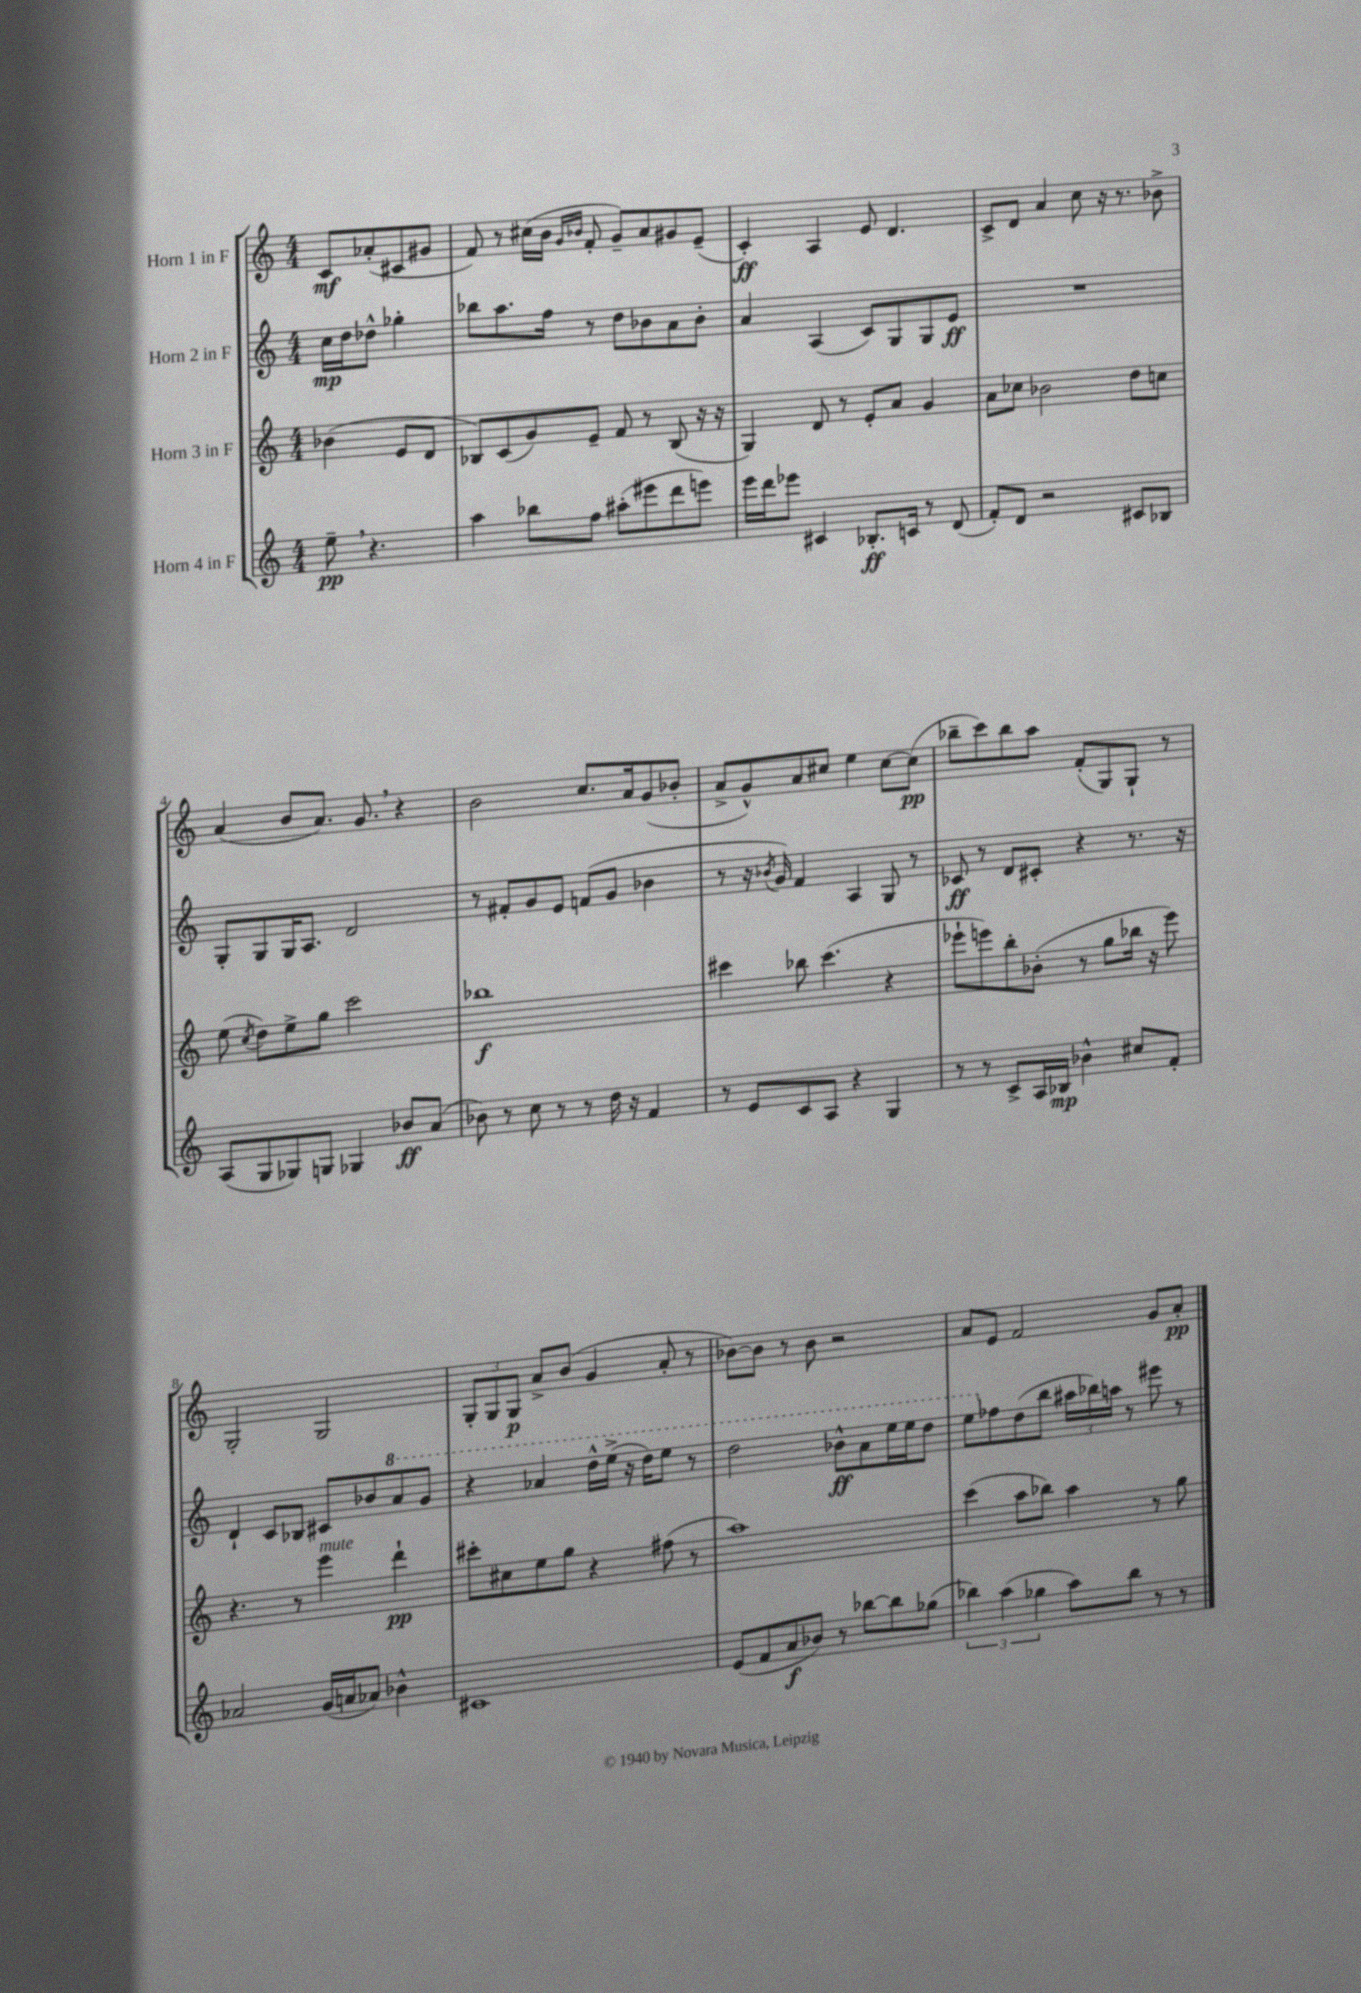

**kern	**kern	**kern	**kern
*staff4	*staff3	*staff2	*staff1
*clefG2	*clefG2	*clefG2	*clefG2
*k[]	*k[]	*k[]	*k[]
*M4/4	*M4/4	*M4/4	*M4/4
8ee~	(4b-	16cc	8c
.	.	16dd	.
4.r	.	8dd-^^	(8a-'
.	8e	4gg-'	8c#
.	8d	.	8g#
=	=	=	=
4aa	8B-)	8bb-	8f)
.	(8c	8.aa	8r
8bb-	8g)	.	(16cc#
.	.	16ff	16b
.	.	.	16qqg
.	.	.	16qqb-
8ff	8e~	8r	8f'
(8aa#'	8f	8dd	8g~)
8eee#	8r	8b-	8a
8ddd	(8B-	8a	8g#
8eee)	16r	8b-'	(8e~
.	16r	.	.
=	=	=	=
16eee	4G)	4a	4c')
16ddd	.	.	.
8eee-	.	.	.
4c#	8d	(4A	4A
.	8r	.	.
8.B-'	8e'	8c)	8e
.	8a	8G	4.d
16c	.	.	.
8r	4g	8G	.
(8d	.	8e	.
=	=	=	=
8f')	8a	1r	8c^
8d	8cc-	.	8d
2r	2b-	.	4a
.	.	.	8cc
.	.	.	16r
.	.	.	8.r
8c#	8dd	.	.
8B-	8cc	.	8b-^
=	=	=	=
(8A	(8ee	8G'	(4a
.	8qcc	.	.
8G	8dd)	8G	.
8G-)	8ee^	16G	8b
.	.	8.A	.
8G	8gg	.	8.a)
4G-	2ccc	2d	.
.	.	.	8.g
8b-	.	.	4r
(8a	.	.	.
=	=	=	=
8b-)	1bb-	8r	2b
8r	.	8f#'	.
8cc	.	8g	.
8r	.	8e	.
8r	.	(8f	8.cc
16dd	.	8g	.
16r	.	.	16a
4f	.	4b-	(8g
.	.	.	8b-'
=	=	=	=
8r	4ccc#	8r	8a^
8e	.	16r	8g^^)
.	.	8qb-	.
.	.	16g)	.
8c	8bb-	4f	8a
8A	(4.ccc#	.	8cc#
4r	.	4A	4ee
4G	4r	8G	[8cc#
.	.	8r	(8cc#]
=	=	=	=
8r	8eee-`	8c-	8bb-~
8r	8eee)	8r	8ccc)
8c^	8bb'	8d	8bb-
16A	(8b-'	8c#'	8aa
16B-	.	.	.
4b-^^	8r	4r	(8f'
.	8gg	.	8G)
8cc#	16bb-	8.r	8G`
.	16r	.	.
8f'	8eee)	.	8r
.	.	16r	.
=	=	=	=
2a-	4.r	4d`	2G'
.	.	8c	.
.	8r	8B-	.
(16g	4eee	8c#	2G
16a	.	.	.
8a-)	.	8b-	.
4b-^^	4ddd`	8aa	.
.	.	8gg	.
=	=	=	=
1c#	8ccc#'	4r	12G'
.	.	.	12G
.	8cc#	.	.
.	.	.	12G
.	8ee	4aa-	8a^
.	8gg	.	(8b
.	4r	16ddd^^	4g
.	.	(16eee^	.
.	.	16r	.
.	.	16ddd)	.
.	(8ff#	8eee	8a'
.	8r	8r	8r
=	=	=	=
(8e	1aa)	2ddd	[8b-)
8f	.	.	8b-]
8a	.	.	8r
8b-)	.	.	8b-
8r	.	8bb-^^	2r
[8bb-	.	8aa	.
8bb-]	.	16eee	.
.	.	16eee	.
(8gg-	.	8ddd	.
=	=	=	=
6bb-)	(4ccc	8eee	8a
.	.	8ff-	8e
(6aa	.	.	.
.	8aa	(8dd	2f
6gg-	.	.	.
.	8bb-)	8bb	.
8aa)	4aa	24aa#	.
.	.	24bb-)	.
.	.	24aa	.
8bb-	.	8r	.
8r	8r	8eee#	8g
8r	8gg	8r	8a'
==	==	==	==
*-	*-	*-	*-
